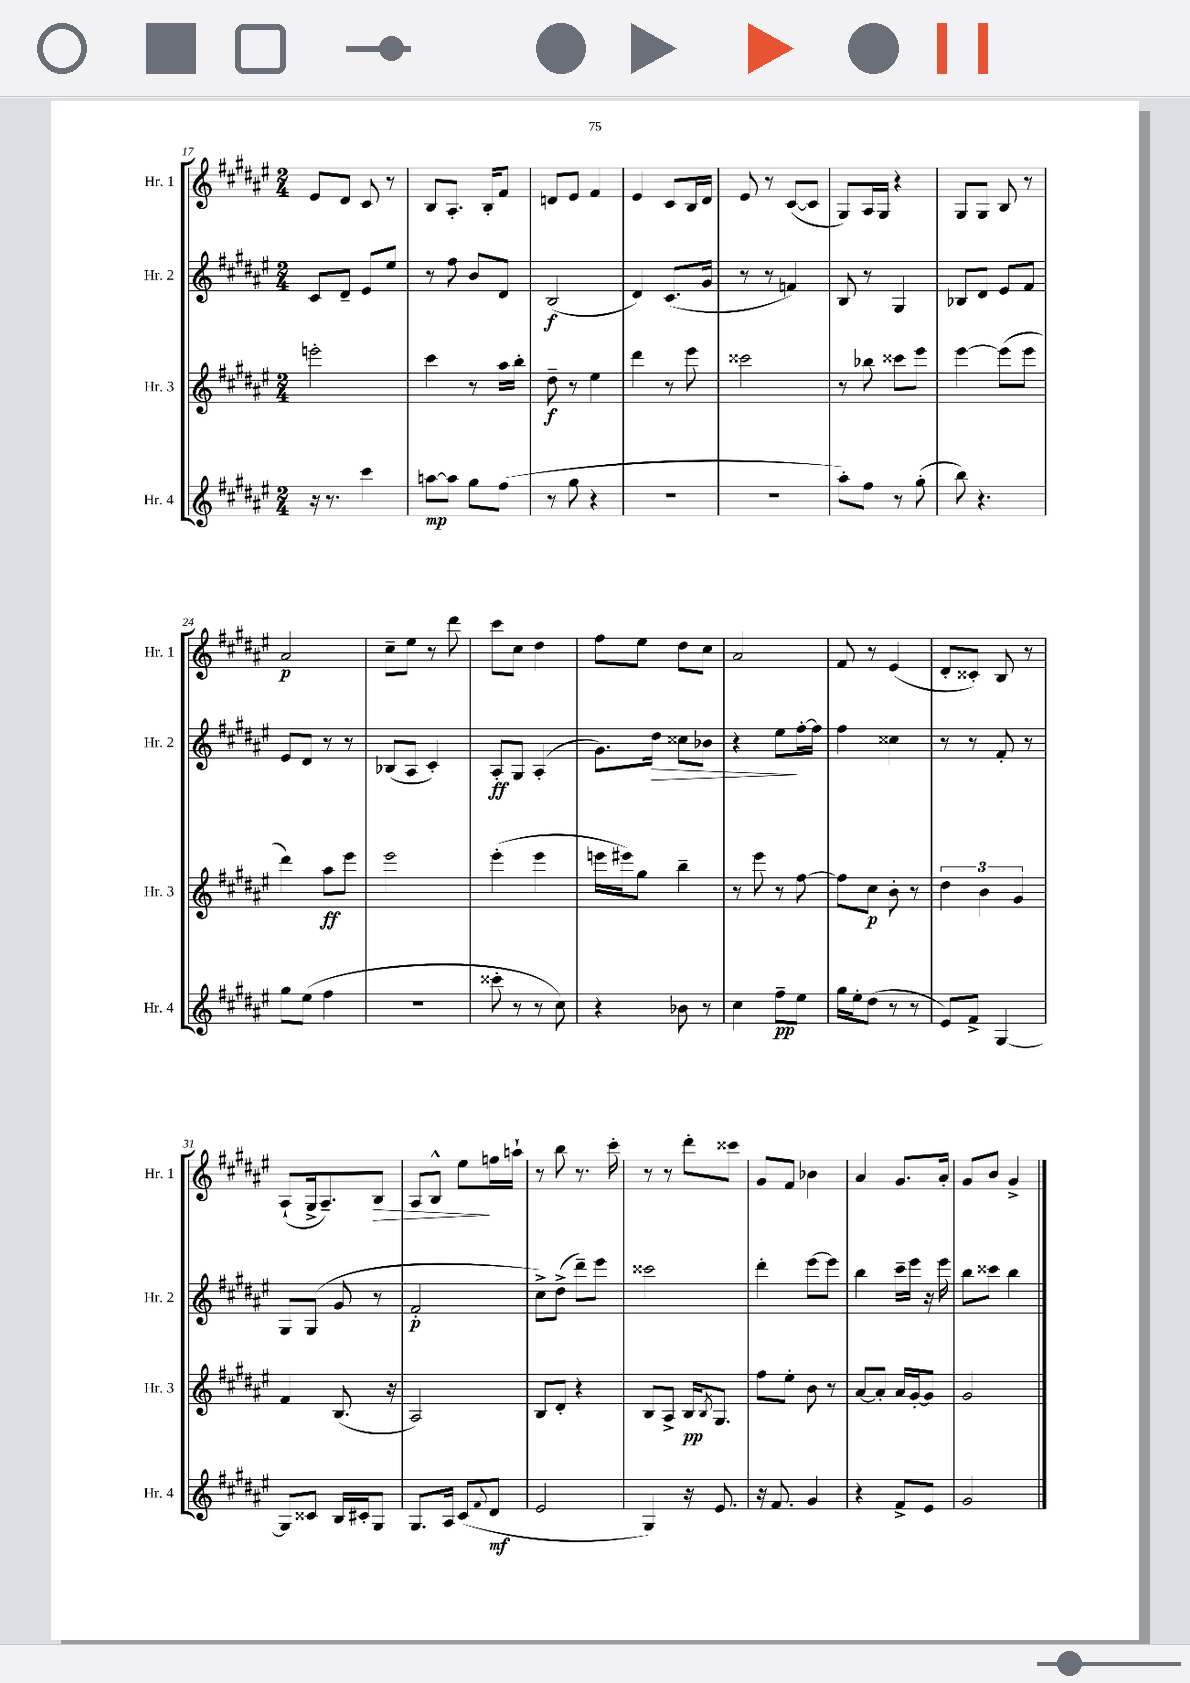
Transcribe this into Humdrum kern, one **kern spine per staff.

**kern	**dynam	**kern	**dynam	**kern	**dynam	**kern	**dynam
*part4	*part4	*part3	*part3	*part2	*part2	*part1	*part1
*staff4	*staff4	*staff3	*staff3	*staff2	*staff2	*staff1	*staff1
*I"Hr. 4	*	*I"Hr. 3	*	*I"Hr. 2	*	*I"Hr. 1	*
*I'Hr. 4	*	*I'Hr. 3	*	*I'Hr. 2	*	*I'Hr. 1	*
*clefG2	*	*clefG2	*	*clefG2	*	*clefG2	*
*k[f#c#g#d#a#e#]	*	*k[f#c#g#d#a#e#]	*	*k[f#c#g#d#a#e#]	*	*k[f#c#g#d#a#e#]	*
*M2/4	*	*M2/4	*	*M2/4	*	*M2/4	*
=17	=17	=17	=17	=17	=17	=17	=17
16r	.	2eeen'\	.	8c#/L	.	8e#/L	.
8.r	.	.	.	.	.	.	.
.	.	.	.	8d#~/J	.	8d#/J	.
4ccc#\	.	.	.	8e#/L	.	8c#/	.
.	.	.	.	8ee#/J	.	8r	.
=18	=18	=18	=18	=18	=18	=18	=18
[8aan\L	mp	4ccc#\	.	8r	.	8B/L	.
8aa\J]	.	.	.	8ff#\	.	8.A#'/J	.
8gg#\L	.	8r	.	8b/L	.	.	.
.	.	.	.	.	.	16B'/KL	.
(8ff#\J	.	16aa#\LL	.	8d#/J	.	8f#/J	.
.	.	16bb'\JJ	.	.	.	.	.
=19	=19	=19	=19	=19	=19	=19	=19
8r	.	8dd#~\	f	(2B/	f	8dn/L	.
8gg#\	.	8r	.	.	.	8e#/J	.
4r	.	4ee#\	.	.	.	4f#/	.
=20	=20	=20	=20	=20	=20	=20	=20
2r	.	4ddd#\	.	4d#/)	.	4e#/	.
.	.	8r	.	(8.c#/L	.	8c#/L	.
.	.	8eee#\	.	.	.	16B/L	.
.	.	.	.	16g#/Jk	.	16d#/JJ	.
=21	=21	=21	=21	=21	=21	=21	=21
2r	.	2ccc##X\	.	8r	.	8e#/	.
.	.	.	.	8r	.	8r	.
.	.	.	.	4fn/)	.	([8c#/L	.
.	.	.	.	.	.	8c#/J]	.
=22	=22	=22	=22	=22	=22	=22	=22
8aa#'\L)	.	8r	.	8B/	.	8G#/L)	.
8ff#\J	.	8bb-X\	.	8r	.	16A#/L	.
.	.	.	.	.	.	16G#/JJ	.
8r	.	8ccc##X\L	.	4G#/	.	4r	.
(8gg#'\	.	8eee#\J	.	.	.	.	.
=23	=23	=23	=23	=23	=23	=23	=23
8bb\)	.	[4eee#\	.	8B-X/L	.	8G#/L	.
4.r	.	.	.	8d#/J	.	8G#/J	.
.	.	(8eee#\L]	.	8e#/L	.	8B/	.
.	.	8eee#\J	.	8f#/J	.	8r	.
!!LO:LB:g=z
=24	=24	=24	=24	=24	=24	=24	=24
8gg#\L	.	4ddd#\)	.	8e#/L	.	2a#/	p
(8ee#\J	.	.	.	8d#/J	.	.	.
4ff#\	.	8aa#\L	ff	8r	.	.	.
.	.	8eee#\J	.	8r	.	.	.
=25	=25	=25	=25	=25	=25	=25	=25
2r	.	2eee#\	.	(8B-X/L	.	8cc#~\L	.
.	.	.	.	8A#/J	.	8ee#\J	.
.	.	.	.	4c#'/)	.	8r	.
.	.	.	.	.	.	8ddd#\	.
=26	=26	=26	=26	=26	=26	=26	=26
8ccc##X'\	.	(4eee#'\	.	8A#'/L	ff	8ccc#\L	.
8r	.	.	.	8G#/J	.	8cc#\J	.
8r	.	4eee#\	.	(4A#'/	.	4dd#\	.
8cc#\)	.	.	.	.	.	.	.
=27	=27	=27	=27	=27	=27	=27	=27
4r	.	16eeen\LL	.	8.g#\L)	.	8ff#\L	.
.	.	16eee#X\J)	.	.	.	.	.
.	.	8gg#\J	.	.	.	8ee#\J	.
!	!	!	!	!	!LO:HP:b	!	!
.	.	.	.	16dd#\Jk	>	.	.
8b-X\	.	4bb~\	.	8cc##X\L	.	8dd#\L	.
8r	.	.	.	8b-X\J	.	8cc#\J	.
=28	=28	=28	=28	=28	=28	=28	=28
4cc#\	.	8r	.	4r	.	2a#/	.
.	.	8eee#\	.	.	.	.	.
8ff#~\L	pp	8r	.	8ee#\L	.	.	.
8ee#\J	.	[8ff#\	.	[16ff#'\L	]	.	.
.	.	.	.	16ff#\JJ]	.	.	.
=29	=29	=29	=29	=29	=29	=29	=29
16gg#\LL	.	8ff#\L]	.	4ff#\	.	8f#/	.
16ee#'\J	.	.	.	.	.	.	.
(8dd#\J	.	8cc#\J	p	.	.	8r	.
8r	.	8b'\	.	4cc##X\	.	(4e#/	.
8r	.	8r	.	.	.	.	.
=30	=30	=30	=30	=30	=30	=30	=30
8e#/L)	.	6dd#\	.	8r	.	8d#'/L	.
8f#^/J	.	.	.	8r	.	8c##X'/J)	.
.	.	6b\	.	.	.	.	.
[4G#/	.	.	.	8f#'/	.	8B/	.
.	.	6g#/	.	.	.	.	.
.	.	.	.	8r	.	8r	.
!!LO:LB:g=z
=31	=31	=31	=31	=31	=31	=31	=31
8G#/L]	.	4f#/	.	8G#/L	.	(8A#`/L	.
8c##X/J	.	.	.	(8G#/J	.	16G#^/k	.
.	.	.	.	.	.	8.A#~/)	.
16B/LL	.	(8.B/	.	8g#/	.	.	.
16c#X'/J	.	.	.	.	.	.	.
!	!	!	!	!	!	!	!LO:HP:b
8G#/J	.	.	.	8r	.	8B/J	>
.	.	16r	.	.	.	.	.
=32	=32	=32	=32	=32	=32	=32	=32
8.G#/L	.	2A#/)	.	2f#'/	p	8A#/L	.
.	.	.	.	.	.	8B^^/J	.
16A#/Jk	.	.	.	.	.	.	.
(8c#/L	.	.	.	.	.	8ee#\L	.
8qqf#/	.	.	.	.	.	.	.
8d#/J	mf	.	.	.	.	16ffn\L	]
.	.	.	.	.	.	16aan`\JJ	.
=33	=33	=33	=33	=33	=33	=33	=33
2e#/	.	8B/L	.	8cc#^\L)	.	8r	.
.	.	8d#'/J	.	(8dd#^\J	.	8bb\	.
.	.	4r	.	8ddd#~\L)	.	8.r	.
.	.	.	.	8eee#\J	.	.	.
.	.	.	.	.	.	16ccc#'\	.
=34	=34	=34	=34	=34	=34	=34	=34
4G#/)	.	8B/L	.	2ccc##X\	.	8r	.
.	.	8A#^/J	.	.	.	8r	.
16r	.	16B/KL	pp	.	.	8ddd#'\L	.
.	.	8qB/	.	.	.	.	.
8.e#/	.	8.G#/J	.	.	.	.	.
.	.	.	.	.	.	8ccc##X\J	.
=35	=35	=35	=35	=35	=35	=35	=35
16r	.	8ff#\L	.	4ddd#'\	.	8g#/L	.
8.f#/	.	.	.	.	.	.	.
.	.	8ee#'\J	.	.	.	8f#/J	.
4g#/	.	8b\	.	[8eee#\L	.	4b-X\	.
.	.	8r	.	8eee#\J]	.	.	.
=36	=36	=36	=36	=36	=36	=36	=36
4r	.	[8a#/L	.	4bb\	.	4a#/	.
.	.	8a#'/J]	.	.	.	.	.
8f#^/L	.	16a#/LL	.	16ccc#~\LL	.	8.g#/L	.
.	.	[16g#'/J	.	16eee#\JJ	.	.	.
8e#/J	.	8g#/J]	.	16r	.	.	.
.	.	.	.	16eee#\	.	16a#'/Jk	.
=37	=37	=37	=37	=37	=37	=37	=37
2g#/	.	2g#/	.	8bb\L	.	8g#/L	.
.	.	.	.	8ccc##X\J	.	8b/J	.
.	.	.	.	4bb\	.	4g#^/	.
==	==	==	==	==	==	==	==
*-	*-	*-	*-	*-	*-	*-	*-
